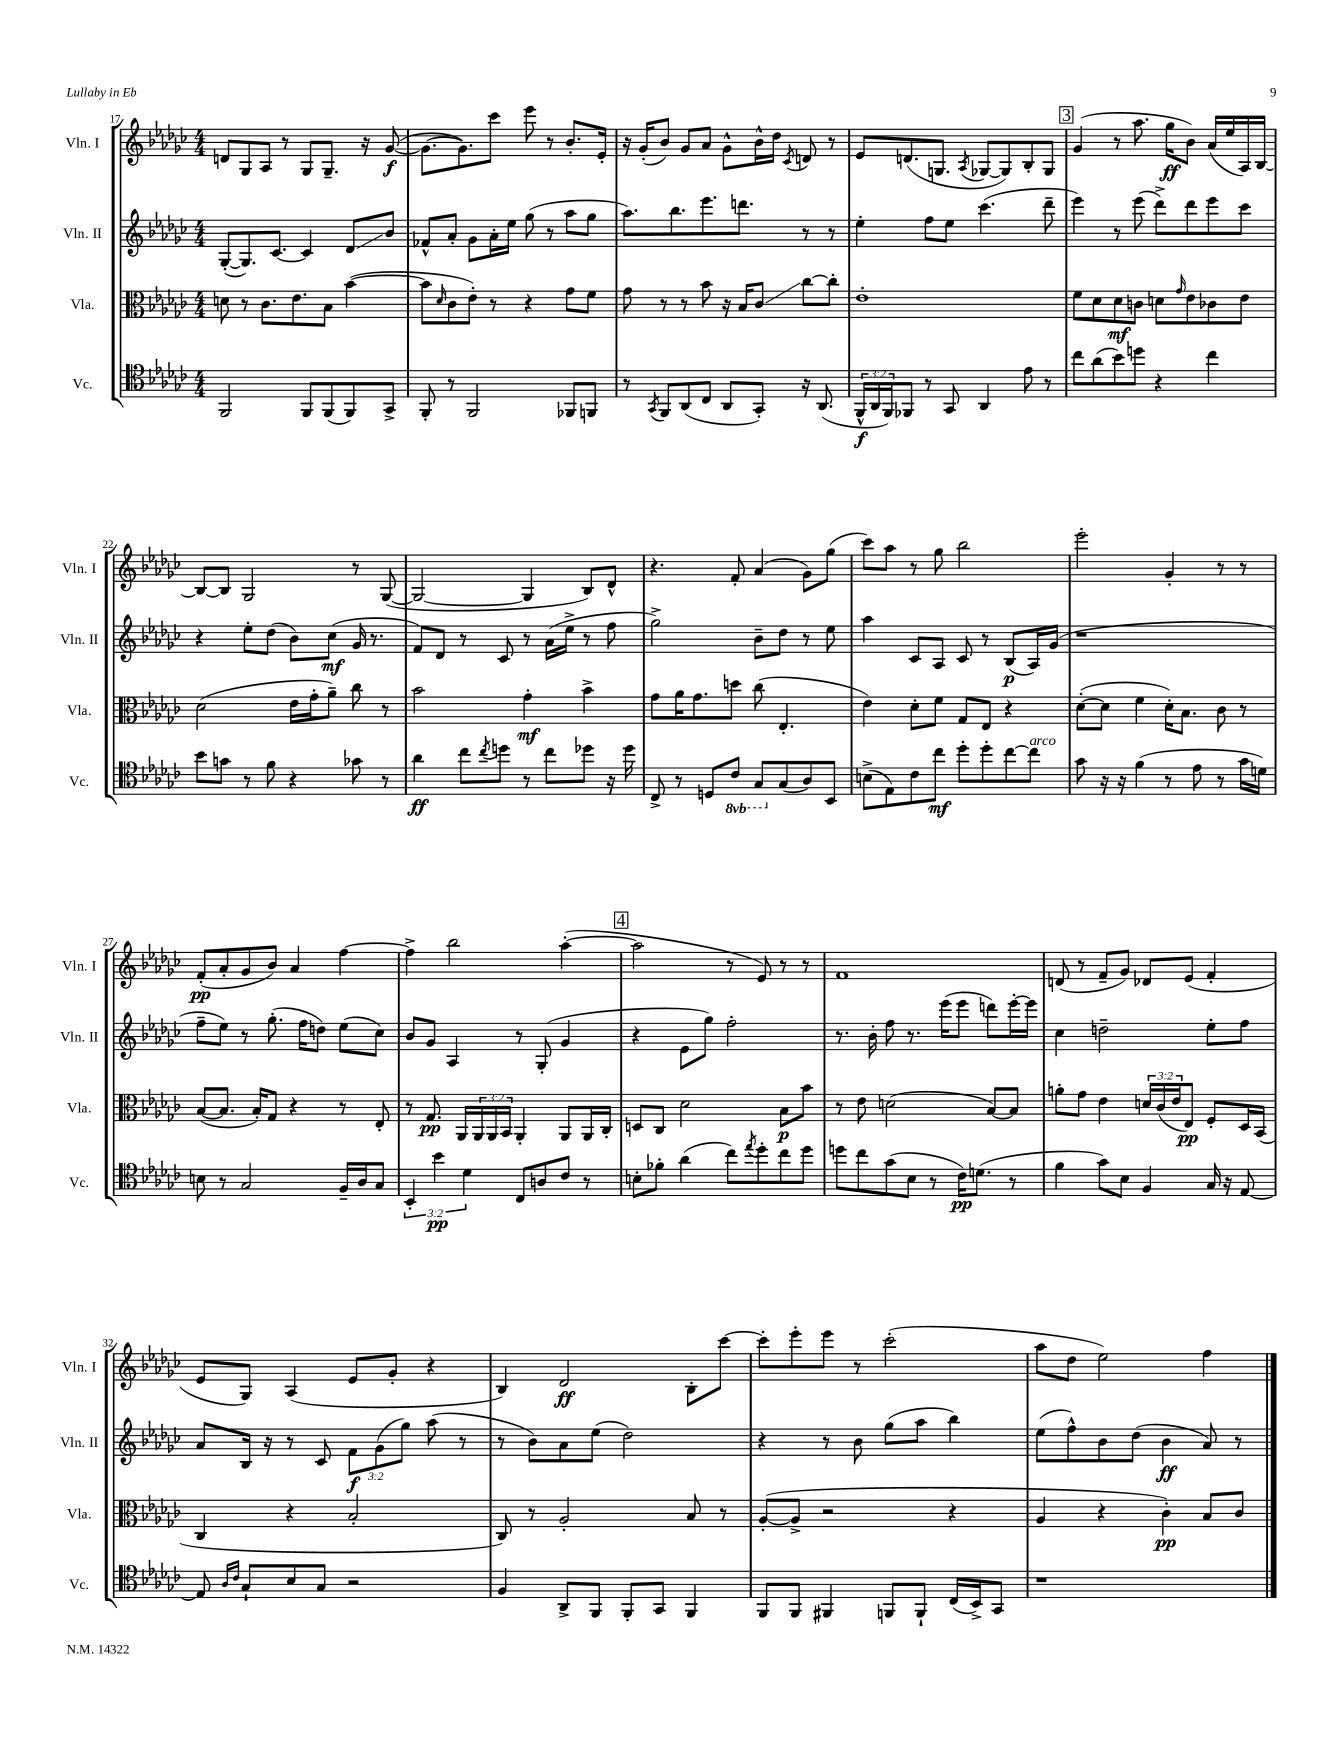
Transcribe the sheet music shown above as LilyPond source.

<<
\new StaffGroup <<
\new Staff = "s0" \with { instrumentName = "Vln. I" shortInstrumentName = "Vln. I" } {
    \clef treble \key ges \major \numericTimeSignature \time 4/4
    d'8 ges8 aes8 r8 ges8 ges8.-- r16 ges'8~\f( |
    ges'8.~ ges'8.) ces'''8 ees'''8 r8 bes'8.-. ees'16-. |
    r16 ges'16-.( bes'8) ges'8 aes'8 ges'8-^ bes'16-^ des''16 \acciaccatura { ces'8 } d'8 r8 |
    ees'8 d'8.( g8. \acciaccatura { aes8 } ges8~ ges8) bes8-. ges8 |
    \mark \markup { \box "3" } ges'4( r8 aes''8. ges''16\ff bes'8) aes'16( ees''16 aes16) bes16~ |
    bes8~ bes8 ges2 r8 ges8~( |
    ges2~ ges4 bes8) des'8-^ |
    r4. f'8-. aes'4( ges'8) ges''8( |
    ces'''8) aes''8 r8 ges''8 bes''2 |
    ees'''2-. ges'4-. r8 r8 |
    f'8-.\pp( aes'8-. ges'8 bes'8) aes'4 f''4~ |
    f''4-> bes''2 aes''4~-.( |
    \mark \markup { \box "4" } aes''2 r8 ees'8) r8 r8 |
    f'1 |
    d'8( r8 f'8-- ges'8) des'8 ees'8( f'4-. |
    ees'8 ges8) aes4( ees'8 ges'8-. r4 |
    bes4) des'2\ff bes8-. ces'''8~ |
    ces'''8-. ees'''8-. ees'''8 r8 ces'''2-.( |
    aes''8 des''8 ees''2) f''4 \bar "|." |
}
\new Staff = "s1" \with { instrumentName = "Vln. II" shortInstrumentName = "Vln. II" } {
    \clef treble \key ges \major \numericTimeSignature \time 4/4 \override Staff.TupletNumber.text = #tuplet-number::calc-fraction-text
    ges8~-.( ges8.) ces'8.~ ces'4 des'8\glissando bes'8 |
    fes'8-^ aes'8-. ges'8 aes'16-. ees''16 ges''8( r8 aes''8 ges''8 |
    aes''8.) bes''8. ees'''8. d'''8. r8 r8 |
    ees''4-. f''8 ees''8 ces'''4.( des'''8-- |
    \mark \markup { \box "3" } ees'''4) r8 ees'''8( des'''8->) des'''8 ees'''8 ces'''8 |
    r4 ees''8-. des''8( bes'8) ces''8\mf( ges'16 r8. |
    f'8) des'8 r8 ces'8 r8 aes'16( ees''16-> r8 f''8 |
    ges''2->) bes'8-- des''8 r8 ees''8 |
    aes''4 ces'8 aes8 ces'8 r8 bes8\p( aes16) ges'16( |
    r1 |
    f''8-- ees''8) r8 ges''8.-.( f''16 d''8) ees''8( ces''8) |
    bes'8 ges'8 aes4 r8 ges8-.( ges'4 |
    \mark \markup { \box "4" } r4 ees'8 ges''8) f''2-. |
    r8. bes'16-. f''8 r8. ees'''16( ees'''8 d'''8) ees'''16~-. ees'''16 |
    ces''4 d''2-- ees''8-. f''8 |
    aes'8 bes16 r16 r8 ces'8 \tuplet 3/2 { f'8\f ges'8( ges''8) } aes''8( r8 |
    r8 bes'8) aes'8 ees''8( des''2) |
    r4 r8 bes'8 ges''8( aes''8 bes''4) |
    ees''8( f''8-^) bes'8 des''8( bes'4\ff aes'8) r8 \bar "|." |
}
\new Staff = "s2" \with { instrumentName = "Vla." shortInstrumentName = "Vla." } {
    \clef alto \key ges \major \numericTimeSignature \time 4/4 \override Staff.TupletNumber.text = #tuplet-number::calc-fraction-text
    d'8 r8 ces'8. ees'8. bes8 bes'4~( |
    bes'8 \grace { des'16 } ces'8 ees'8-.) r8 r4 ges'8 f'8 |
    ges'8 r8 r8 bes'8 r16 bes16 ces'8\glissando ces''8~ ces''8-. |
    ees'1-. |
    \mark \markup { \box "3" } f'8 des'8 des'8\mf c'8 d'8 \grace { ges'16 } ees'8 ces'8 ees'8 |
    des'2( ees'16 ges'16-. aes'8--) ces''8 r8 |
    bes'2 ges'4-.\mf bes'4-> |
    ges'8 aes'16 ges'8. d''8 ces''8( ees4.-. |
    ees'4) des'8-. f'8 ges8 ees8 r4 |
    des'8~-.( des'8 f'4 des'16-.) bes8. ces'8 r8 |
    bes8~( bes8. bes16-.) ges8 r4 r8 ees8-. |
    r8 ges8.\pp aes,16 \tuplet 3/2 { aes,16 aes,16 bes,16 } aes,4-. aes,8 aes,16 ces16-. |
    \mark \markup { \box "4" } d8 ces8 des'2 bes8\p bes'8 |
    r8 ees'8 d'2( bes8~) bes8 |
    a'8-. ges'8 ees'4 \tuplet 3/2 { d'16 ces'16( ees'16 } ees8\pp) f8-. des16 bes,16( |
    ces4 r4 bes2-. |
    ces8) r8 aes2-. bes8 r8 |
    aes8~-.( aes8-> r2 r4 |
    aes4 r4 ces'4-.\pp) bes8 ces'8 \bar "|." |
}
\new Staff = "s3" \with { instrumentName = "Vc." shortInstrumentName = "Vc." } {
    \clef tenor \key ges \major \numericTimeSignature \time 4/4 \override Staff.TupletNumber.text = #tuplet-number::calc-fraction-text \set Staff.ottavationMarkups = #ottavation-simple-ordinals
    f,2 f,8 f,8( f,8) ges,8-> |
    f,8-. r8 f,2 fes,8 f,8 |
    r8 \acciaccatura { ges,8 } f,8 aes,8( ces8 aes,8 ges,8-.) r16 aes,8.( |
    \tuplet 3/2 { f,16-^\f aes,16 f,16) } fes,8 r8 ges,8 aes,4 ees'8 r8 |
    \mark \markup { \box "3" } ces''8 aes'8( bes'8) d''8 r4 ces''4 |
    bes'8 g'8 r8 f'8 r4 ges'8 r8 |
    aes'4\ff ces''8 \acciaccatura { ces''8 } d''8 r8 ces''8 des''8 r16 des''16 |
    ces8-> r8 d8 \ottava #-1 ces8 ges,8 \ottava #0 ges8( aes8) bes,8 |
    b8->( ees8) ces'8 ces''8\mf des''8-. des''8-. ces''8~ ces''8^\markup { \italic "arco" } |
    ges'8 r16 r16 f'4( r8 ees'8 r8 ges'16 d'16) |
    b8 r8 ges2 f16-- aes16 ges8 |
    \tuplet 3/2 { bes,4-. bes'4\pp des'4 } ces8 a8 ces'8 r8 |
    \mark \markup { \box "4" } b8-. fes'8-. aes'4( ces''8) \acciaccatura { ees''8 } des''8-. ces''8 des''8 |
    d''8 ces''8 ges'8( bes8 r8 ces'16\pp) d'8.( r8 |
    f'4 ges'8) bes8 f4 ges16 r16 ees8~ |
    ees8 \grace { aes16 ces'16 } ges8-! bes8 ges8 r2 |
    f4 aes,8-> f,8 f,8-. ges,8 f,4 |
    f,8 f,8 fis,4 f,8 f,8-! ces16( bes,16->) ges,8 |
    r1 \bar "|." |
}
>>
>>
\layout { \context { \Score currentBarNumber = #17 } }
